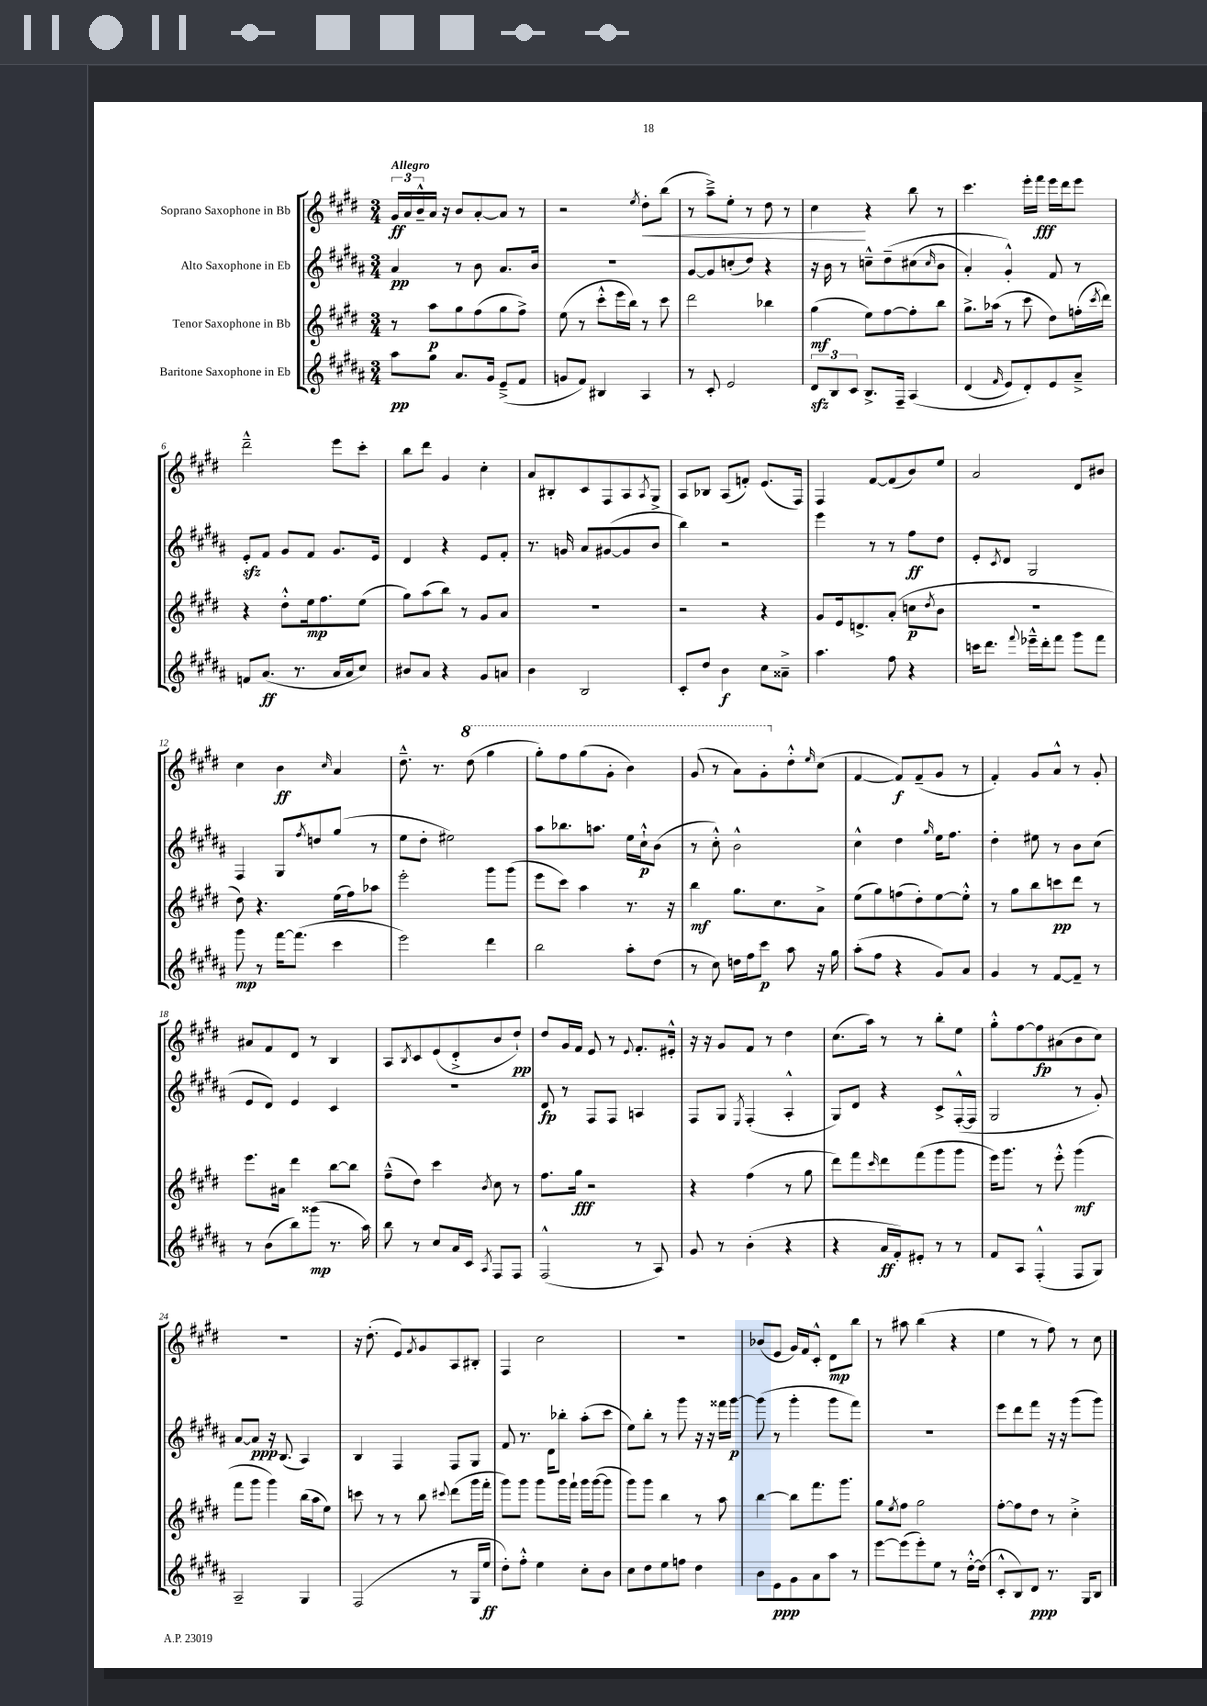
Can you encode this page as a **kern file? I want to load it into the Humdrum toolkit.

**kern	**kern	**kern	**kern
*staff4	*staff3	*staff2	*staff1
*clefG2	*clefG2	*clefG2	*clefG2
*k[f#c#g#d#a#]	*k[f#c#g#d#]	*k[f#c#g#d#a#]	*k[f#c#g#d#]
*M3/4	*M3/4	*M3/4	*M3/4
8aa#	8r	4a#	24g#
.	.	.	24a
.	.	.	24b~^^
8gg#	8aa	.	16a
.	.	.	16r
8.a#	8gg#	8r	8b
.	(8ff#	8b	[8a'
16g#	.	.	.
(8e~^	8gg#	8.a#	8a]
8f#	8ff#^)	.	8r
.	.	16b	.
=	=	=	=
8g	(8ee	2.r	2r
8f#)	8r	.	.
4B#	8ccc#'^^	.	.
.	16eee	.	.
.	16bb)	.	.
.	.	.	8qee
4A#	8r	.	8dd#'
.	8ccc#	.	(8bb
=	=	=	=
8r	2ddd#	[8g#	8r
8c#'	.	8g#]	8aa~^)
2e	.	(8cc'	8ee'
.	.	8dd#)	8r
.	4bb-	4r	8dd#
.	.	.	8r
=	=	=	=
12d#	(4gg#	16r	4cc#
.	.	16b	.
12B	.	.	.
.	.	8r	.
12c#	.	.	.
8.B^	8ee)	8cc~^^	4r
.	[8ff#	&(8dd#~	.
16F#~	.	.	.
&(4A#	8ff#']	(8cc#	8bb
.	.	16qqcc#	.
.	8bb	8b	8r
=	=	=	=
(4d#	8.gg#^	4a#')	4.ccc#
.	(16aa-	.	.
16qqf#	.	.	.
8e)	8r	4g#'^^&)	.
8d#'&)	8ccc#	.	16eee'
.	.	.	16fff#
8e	8dd#)	8f#	16eee
.	.	.	16ddd#
8a#~^	(16ff'	8r	8eee
.	8qccc#	.	.
.	16ddd#)	.	.
=	=	=	=
8f	4r	8e'	2ddd#~^^
(8.a#	.	8f#	.
.	8dd#'^^	8g#	.
8.r	.	.	.
.	16ee	8f#	.
.	8.ff#	.	.
16a#	.	8.g#	8eee
16a#	.	.	.
8cc#)	(8ee	.	8ccc#'
.	.	16e	.
=	=	=	=
8b#	8gg#)	4d#	8bb
8a#	(8aa	.	8ddd#
4r	8bb)	4r	4g#
.	8r	.	.
8g#	8g#	8e	4cc#'
8a	8a	8f#'	.
=	=	=	=
4b	2.r	8.r	8a
.	.	.	8B#'
.	.	16g	.
2B	.	8a#	8c#
.	.	([8g#	8F#
.	.	8g#]	8A
.	.	.	8qA
.	.	8b	8G#^
=	=	=	=
8c#'	2r	4bb)	8A
8dd#	.	.	8B-
4b	.	2r	(8A
.	.	.	8f')
8cc#	4r	.	(8.e
8a##~^	.	.	.
.	.	.	16F#)
=	=	=	=
4.aa#	8g#	4eee	4F#
.	16e	.	.
.	8.d^	.	.
.	.	8r	[8f#
8ff#	(8a'	8r	(8f#]
4r	8cc	8ff#	8b)
.	8qdd#	.	.
.	8b	8dd#	8ee
=	=	=	=
16ccc	2.r	8e'	2a
8.ddd#	.	.	.
.	.	8qc#	.
.	.	8d#	.
8qqfff#	.	.	.
16eee-~^^	.	2G#	.
16ddd#'	.	.	.
8fff#	.	.	.
8ggg#	.	.	8d#
8fff#	.	.	8b#
=	=	=	=
8ggg#	8dd#)	4F#	4cc#
8r	4.r	.	.
[16fff#	.	8G#	4b
(8.fff#]	.	.	.
.	.	8qff#	.
.	.	8dd	.
.	.	.	16qqcc#
4ccc#	(16ee	(8gg#	4a
.	16ff#)	.	.
.	8aa-	8r	.
=	=	=	=
2eee)	2eee'	8ee	8.dd#~^^
.	.	8dd#'	.
.	.	.	8.r
.	.	2ee#)	.
.	.	.	(8ddd#
4ddd#	8ggg#	.	4ggg#
.	(8ggg#	.	.
=	=	=	=
2bb	8eee	8aa#	8ggg#')
.	8ccc#)	8.bb-	8fff#
.	4aa	.	(8ggg#
.	.	8.aa	.
.	.	.	8gg#'
8aa#'	8.r	16ee	4bb)
.	.	16cc#`^^	.
(8dd#	.	(8b	.
.	16r	.	.
=	=	=	=
8r	4bb	8r	(8gg#
8cc#)	.	8cc#'^^)	8r
16dd	8.gg#	2b^^	8aa)
16ff#	.	.	.
8ccc#	.	.	8gg#'
.	8.cc#	.	.
8aa#	.	.	8dd#'^^
.	.	.	16qqee
16r	8a^	.	(8cc#
16gg#	.	.	.
=	=	=	=
(8aa#'	(8ee	4cc#^^	[4f#
8ff#	8gg#)	.	.
4r	(8ff	4dd#	8f#])
.	8dd#')	.	(8f#~
.	.	16qqgg#	.
8g#)	[8ee	16ee	8g#
.	.	8.ff#	.
8a#	8ee'^^]	.	8r
=	=	=	=
4g#	8r	4dd#'	4f#')
.	8gg#	.	.
8r	8bb	8ee#	8g#
[8f#	8ccc	8r	8a^^
8f#~]	8ddd#	8b	8r
8r	8r	(8cc#	8g#'
=	=	=	=
8r	8.eee	8e	8a#
(8b	.	8d#)	8f#
.	16a#	.	.
8bb)	4ddd#	4e	8d#
(8ggg##	.	.	8r
8.r	[8bb	4c#	4B
.	8bb]	.	.
16aa#)	.	.	.
=	=	=	=
8bb	(8ff#~^^	2.r	8A
.	.	.	8qB
8r	8dd#)	.	8c#
8cc#	4ccc#	.	(8e
16a#	.	.	8d#'^
16c#	.	.	.
8qA#	8qb	.	.
8F#	8cc#	.	8b
8F#	8r	.	8dd#`)
=	=	=	=
(2F#^^	8.ff#	8d#	8dd#
.	.	8r	16g#
.	16gg#	.	16f#
.	2r	8F#	8e
.	.	8F#	8r
.	.	.	8qqe
8r	.	4A	8.f#'
8A#)	.	.	.
.	.	.	16e#'^^
=	=	=	=
8g#	4r	8F#	16r
.	.	.	16r
8r	.	8G#	8g#
.	.	8qE	.
(4b'	(4ff#	(4F#'	8f#
.	.	.	8r
4r	8r	4A#'^^	4dd#
.	8gg#	.	.
=	=	=	=
4r	8ddd#)	8G#)	(8.cc#
.	8fff#	8d#	.
.	.	.	16aa)
.	16qqccc#	.	.
16a#	8ddd#	4r	8r
16f#')	.	.	.
8e#'	(8fff#	.	8r
8r	8ggg#	8c#^	8bb'
8r	8ggg#	([16F#'^^	8ee
.	.	16F#]	.
=	=	=	=
8f#	16eee)	2G#	8gg#'^^
.	8.ggg#	.	.
8A#	.	.	[8ff#
(4F#'^^	8r	.	8ff#]
.	8eee'^^	.	(8a#
8F#	(4ggg#	8r	8b
8G#)	.	8g#')	8cc#)
=	=	=	=
2A#~	8fff#	[8a#	2.r
.	8ggg#	8a#]	.
.	4ggg#)	16r	.
.	.	(8.B	.
4G#	(16bb	4A#)	.
.	16aa	.	.
.	8ee)	.	.
=	=	=	=
(2F#	8ccc	4B	16r
.	.	.	(8.dd#'
.	8r	.	.
.	8r	4F#	8e)
.	.	.	8qf#
.	8bb	.	8g#
.	8qqccc#	.	.
8r	(8ddd#	8F#	8A
16G#	16ggg#	8G#	8B#'
16ee	16fff#'	.	.
=	=	=	=
8dd#')	8ggg#)	8f#	4F#
8ff#'^^	8ggg#	8.r	.
4ee	8ggg#	.	2cc#
.	.	16d#	.
.	16ggg#	8bb-'	.
.	16fff#`	.	.
8cc#'	16ggg#	(8aa#'	.
.	([16ggg#	.	.
8b	8ggg#]	8ccc#	.
=	=	=	=
8cc#	8ggg#)	8ee)	2.r
8dd#	8ggg#	8bb'	.
8ee	4bb	8r	.
8ff	.	8ggg#	.
4dd#	8r	16r	.
.	.	16r	.
.	8aa	16fff##	.
.	.	[16ggg#	.
=	=	=	=
8b	[4bb	(8ggg#]	(8b-
8e	.	8r	8e
8g#	8bb]	4ggg#'	16g#)
.	.	.	16f#
8a#	8.fff#	.	8c#'^^
8aa#	.	8ggg#	8d#
.	8.ggg#	.	.
8r	.	8fff#)	8bb
=	=	=	=
[8eee	8gg#	2.r	8r
.	8qee	.	.
(8eee]	8ff#	.	8aa#
8eee')	2gg#	.	(4bb
8ee	.	.	.
8r	.	.	4r
[16dd#'^^	.	.	.
(16dd#]	.	.	.
=	=	=	=
8c#'^^	[8ff#'	8eee	4ee
8B)	8ff#]	8ddd#	.
8d#	8dd#	8fff#	8r
8.r	8r	16r	8ff#)
.	.	16r	.
.	4cc#'^	(8ggg#	8r
16G#	.	.	.
8B	.	8ggg#)	8cc#
==	==	==	==
*-	*-	*-	*-
